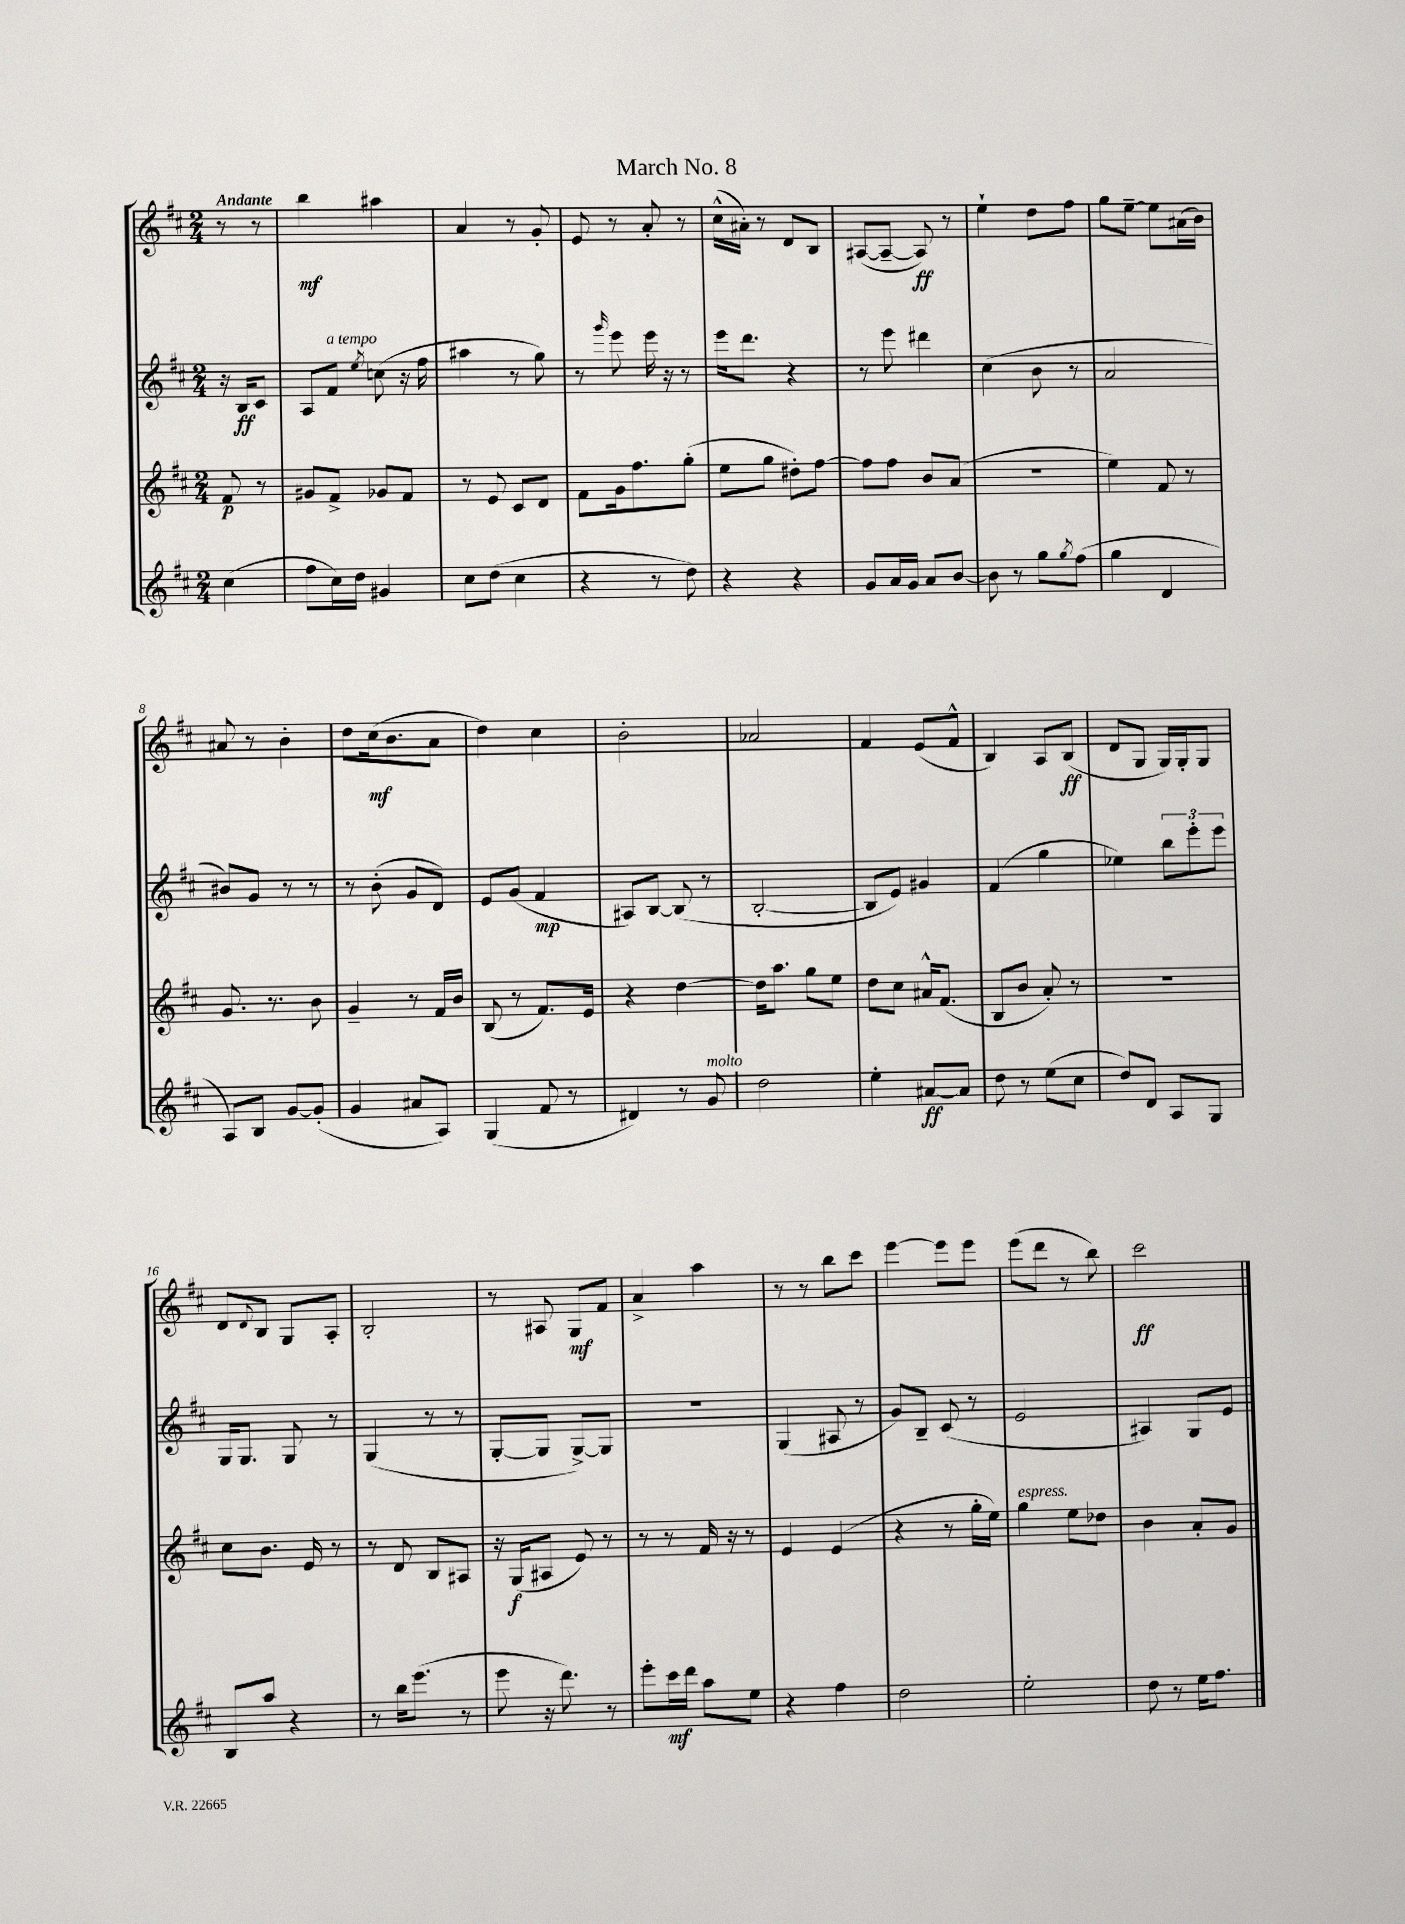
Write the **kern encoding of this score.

**kern	**dynam	**kern	**dynam	**kern	**dynam	**kern	**dynam
*part4	*part4	*part3	*part3	*part2	*part2	*part1	*part1
*staff4	*staff4	*staff3	*staff3	*staff2	*staff2	*staff1	*staff1
*clefG2	*	*clefG2	*	*clefG2	*	*clefG2	*
*k[f#c#]	*	*k[f#c#]	*	*k[f#c#]	*	*k[f#c#]	*
*M2/4	*	*M2/4	*	*M2/4	*	*M2/4	*
=	=	=	=	=	=	=	=
!	!	!	!	!	!	!LO:TX:a:B:t=Andante	!
(4cc#\	.	8f#/	p	16r	.	8r	.
.	.	.	.	16B/KL	ff	.	.
.	.	8r	.	8c#/J	.	8r	.
=1	=1	=1	=1	=1	=1	=1	=1
8ff#\L	.	8g#X/L	.	8A/L	.	4bb\	mf
!	!	!	!	!LO:TX:a:i:t=a tempo	!	!	!
16cc#\L)	.	8f#^/J	.	8f#/J	.	.	.
16dd\JJ	.	.	.	.	.	.	.
.	.	.	.	8qee/	.	.	.
4g#X/	.	8g-X/L	.	(8ccn\	.	4aa#X\	.
.	.	8f#/J	.	16r	.	.	.
.	.	.	.	16ff#\	.	.	.
=2	=2	=2	=2	=2	=2	=2	=2
8cc#\L	.	8r	.	4aa#X\	.	4a/	.
(8dd\J	.	8e/	.	.	.	.	.
4cc#\	.	8c#/L	.	8r	.	8r	.
.	.	8d/J	.	8gg\)	.	8g'/	.
=3	=3	=3	=3	=3	=3	=3	=3
4r	.	8f#\L	.	8r	.	8e/	.
.	.	.	.	16qqggg/	.	.	.
.	.	16g\k	.	8eee\	.	8r	.
.	.	8.ff#\	.	.	.	.	.
8r	.	.	.	16eee\	.	8a'/	.
.	.	.	.	16r	.	.	.
8dd\)	.	(8gg'\J	.	8r	.	8r	.
=4	=4	=4	=4	=4	=4	=4	=4
4r	.	8ee\L	.	16eee\KL	.	(16cc#^^\LL	.
.	.	.	.	8.ddd\J	.	16a#X'\JJ)	.
.	.	8gg\J	.	.	.	8r	.
4r	.	8dd#X'\L)	.	4r	.	8d/L	.
.	.	[8ff#\J	.	.	.	8B/J	.
=5	=5	=5	=5	=5	=5	=5	=5
8g/L	.	8ff#\L]	.	8r	.	([8A#X/L	.
16a/L	.	8ff#\J	.	8eee\	.	8A#~/J_	.
16g/JJ	.	.	.	.	.	.	.
8a/L	.	8b/L	.	4ddd#X\	.	8A#/])	ff
[8b/J	.	(8a/J	.	.	.	8r	.
=6	=6	=6	=6	=6	=6	=6	=6
8b\]	.	2r	.	(4cc#\	.	4ee`\	.
8r	.	.	.	.	.	.	.
8gg\L	.	.	.	8b\	.	8dd\L	.
8qgg/	.	.	.	.	.	.	.
(8ff#\J	.	.	.	8r	.	8ff#\J	.
=7	=7	=7	=7	=7	=7	=7	=7
4gg\	.	4ee\)	.	2a/	.	8gg\L	.
.	.	.	.	.	.	[8ee~\J	.
4d/	.	8f#/	.	.	.	8ee\L]	.
.	.	8r	.	.	.	(16a#X\L	.
.	.	.	.	.	.	16b\JJ)	.
!!LO:LB:g=z
=8	=8	=8	=8	=8	=8	=8	=8
8A/L)	.	8.g/	.	8b#X/L)	.	8a#X/	.
8B/J	.	.	.	8g/J	.	8r	.
.	.	8.r	.	.	.	.	.
[8g/L	.	.	.	8r	.	4b'\	.
(8g'/J]	.	8b\	.	8r	.	.	.
=9	=9	=9	=9	=9	=9	=9	=9
4g/	.	4g~/	.	8r	.	8dd\L	.
.	.	.	.	(8b'\	.	(16cc#\k	mf
.	.	.	.	.	.	8.b\	.
8a#X/L	.	8r	.	8g/L	.	.	.
8A/J)	.	16f#/LL	.	8d/J)	.	8a\J	.
.	.	16b/JJ	.	.	.	.	.
=10	=10	=10	=10	=10	=10	=10	=10
(4G/	.	(8B/	.	8e/L	.	4dd\)	.
.	.	8r	.	(8g/J	.	.	.
8f#/	.	8.f#/L)	.	4f#/	mp	4cc#\	.
8r	.	.	.	.	.	.	.
.	.	16e/Jk	.	.	.	.	.
=11	=11	=11	=11	=11	=11	=11	=11
4d#X/)	.	4r	.	8A#X/L)	.	2b'\	.
.	.	.	.	[8B/J	.	.	.
8r	.	[4dd\	.	(8B/]	.	.	.
!LO:TX:a:i:t=molto	!	!	!	!	!	!	!
8g/	.	.	.	8r	.	.	.
=12	=12	=12	=12	=12	=12	=12	=12
2dd\	.	16dd\KL]	.	[2B'/	.	2a-X/	.
.	.	8.aa\J	.	.	.	.	.
.	.	8gg\L	.	.	.	.	.
.	.	8ee\J	.	.	.	.	.
=13	=13	=13	=13	=13	=13	=13	=13
4ee'\	.	8dd\L	.	8B/L]	.	4f#/	.
.	.	8cc#\J	.	8e/J)	.	.	.
[8a#X/L	ff	16a#X^^/KL	.	4g#X/	.	(8e/L	.
.	.	(8.f#/J	.	.	.	.	.
8a#/J]	.	.	.	.	.	8f#^^/J	.
=14	=14	=14	=14	=14	=14	=14	=14
8dd\	.	8B/L	.	(4f#/	.	4B/)	.
8r	.	8b/J	.	.	.	.	.
(8ee\L	.	8a'/)	.	4gg\	.	8A/L	.
8cc#\J	.	8r	.	.	.	(8B/J	ff
=15	=15	=15	=15	=15	=15	=15	=15
8dd/L)	.	2r	.	4ee-X\)	.	8d/L	.
8d/J	.	.	.	.	.	8G/J	.
8A/L	.	.	.	12bb\L	.	16G/LL)	.
.	.	.	.	.	.	16G'/J	.
.	.	.	.	12eee'\	.	.	.
8G/J	.	.	.	.	.	8G/J	.
.	.	.	.	12eee\J	.	.	.
!!LO:LB:g=z
=16	=16	=16	=16	=16	=16	=16	=16
8B/L	.	8cc#\L	.	16G/KL	.	8d/L	.
.	.	.	.	8.G/J	.	.	.
.	.	.	.	.	.	8qqd/	.
8aa/J	.	8.b\J	.	.	.	8B/J	.
4r	.	.	.	8G/	.	8G/L	.
.	.	16e/	.	.	.	.	.
.	.	8r	.	8r	.	8A'/J	.
=17	=17	=17	=17	=17	=17	=17	=17
8r	.	8r	.	(4G/	.	2B'/	.
16bb\KL	.	8d/	.	.	.	.	.
(8.eee\J	.	.	.	.	.	.	.
.	.	8B/L	.	8r	.	.	.
8r	.	8A#X/J	.	8r	.	.	.
=18	=18	=18	=18	=18	=18	=18	=18
8eee\	.	16r	.	[8G'/L	.	8r	.
.	.	(16G/KL	f	.	.	.	.
16r	.	8A#X/J	.	8G/J]	.	8A#X/	.
8.ddd\)	.	.	.	.	.	.	.
.	.	8e/)	.	[8G^/L)	.	8G/L	mf
8r	.	8r	.	8G/J]	.	8f#/J	.
=19	=19	=19	=19	=19	=19	=19	=19
8eee'\L	.	8r	.	2r	.	4a^/	.
16ccc#\L	mf	8r	.	.	.	.	.
16ddd\JJ	.	.	.	.	.	.	.
8aa\L	.	16f#/	.	.	.	4aa\	.
.	.	16r	.	.	.	.	.
8ee\J	.	8r	.	.	.	.	.
=20	=20	=20	=20	=20	=20	=20	=20
4r	.	4e/	.	(4G/	.	8r	.
.	.	.	.	.	.	8r	.
4ff#\	.	(4e/	.	8A#X/	.	8bb\L	.
.	.	.	.	8r	.	8ccc#\J	.
=21	=21	=21	=21	=21	=21	=21	=21
2dd\	.	4r	.	8g/L)	.	[4eee\	.
.	.	.	.	8B~/J	.	.	.
.	.	8r	.	(8c#/	.	8eee\L]	.
.	.	16gg'\LL	.	8r	.	8eee\J	.
.	.	16ee\JJ)	.	.	.	.	.
=22	=22	=22	=22	=22	=22	=22	=22
!	!	!LO:TX:a:i:t=espress.	!	!	!	!	!
2ee'\	.	4gg\	.	2e/	.	(8eee\L	.
.	.	.	.	.	.	8ddd\J	.
.	.	8ee\L	.	.	.	8r	.
.	.	8dd-X\J	.	.	.	8bb\)	.
=23	=23	=23	=23	=23	=23	=23	=23
8dd\	.	4b\	.	4A#X/)	.	2ccc#\	ff
8r	.	.	.	.	.	.	.
16ee\KL	.	8a'/L	.	8G/L	.	.	.
8.ff#\J	.	.	.	.	.	.	.
.	.	8g/J	.	8e/J	.	.	.
==	==	==	==	==	==	==	==
*-	*-	*-	*-	*-	*-	*-	*-
